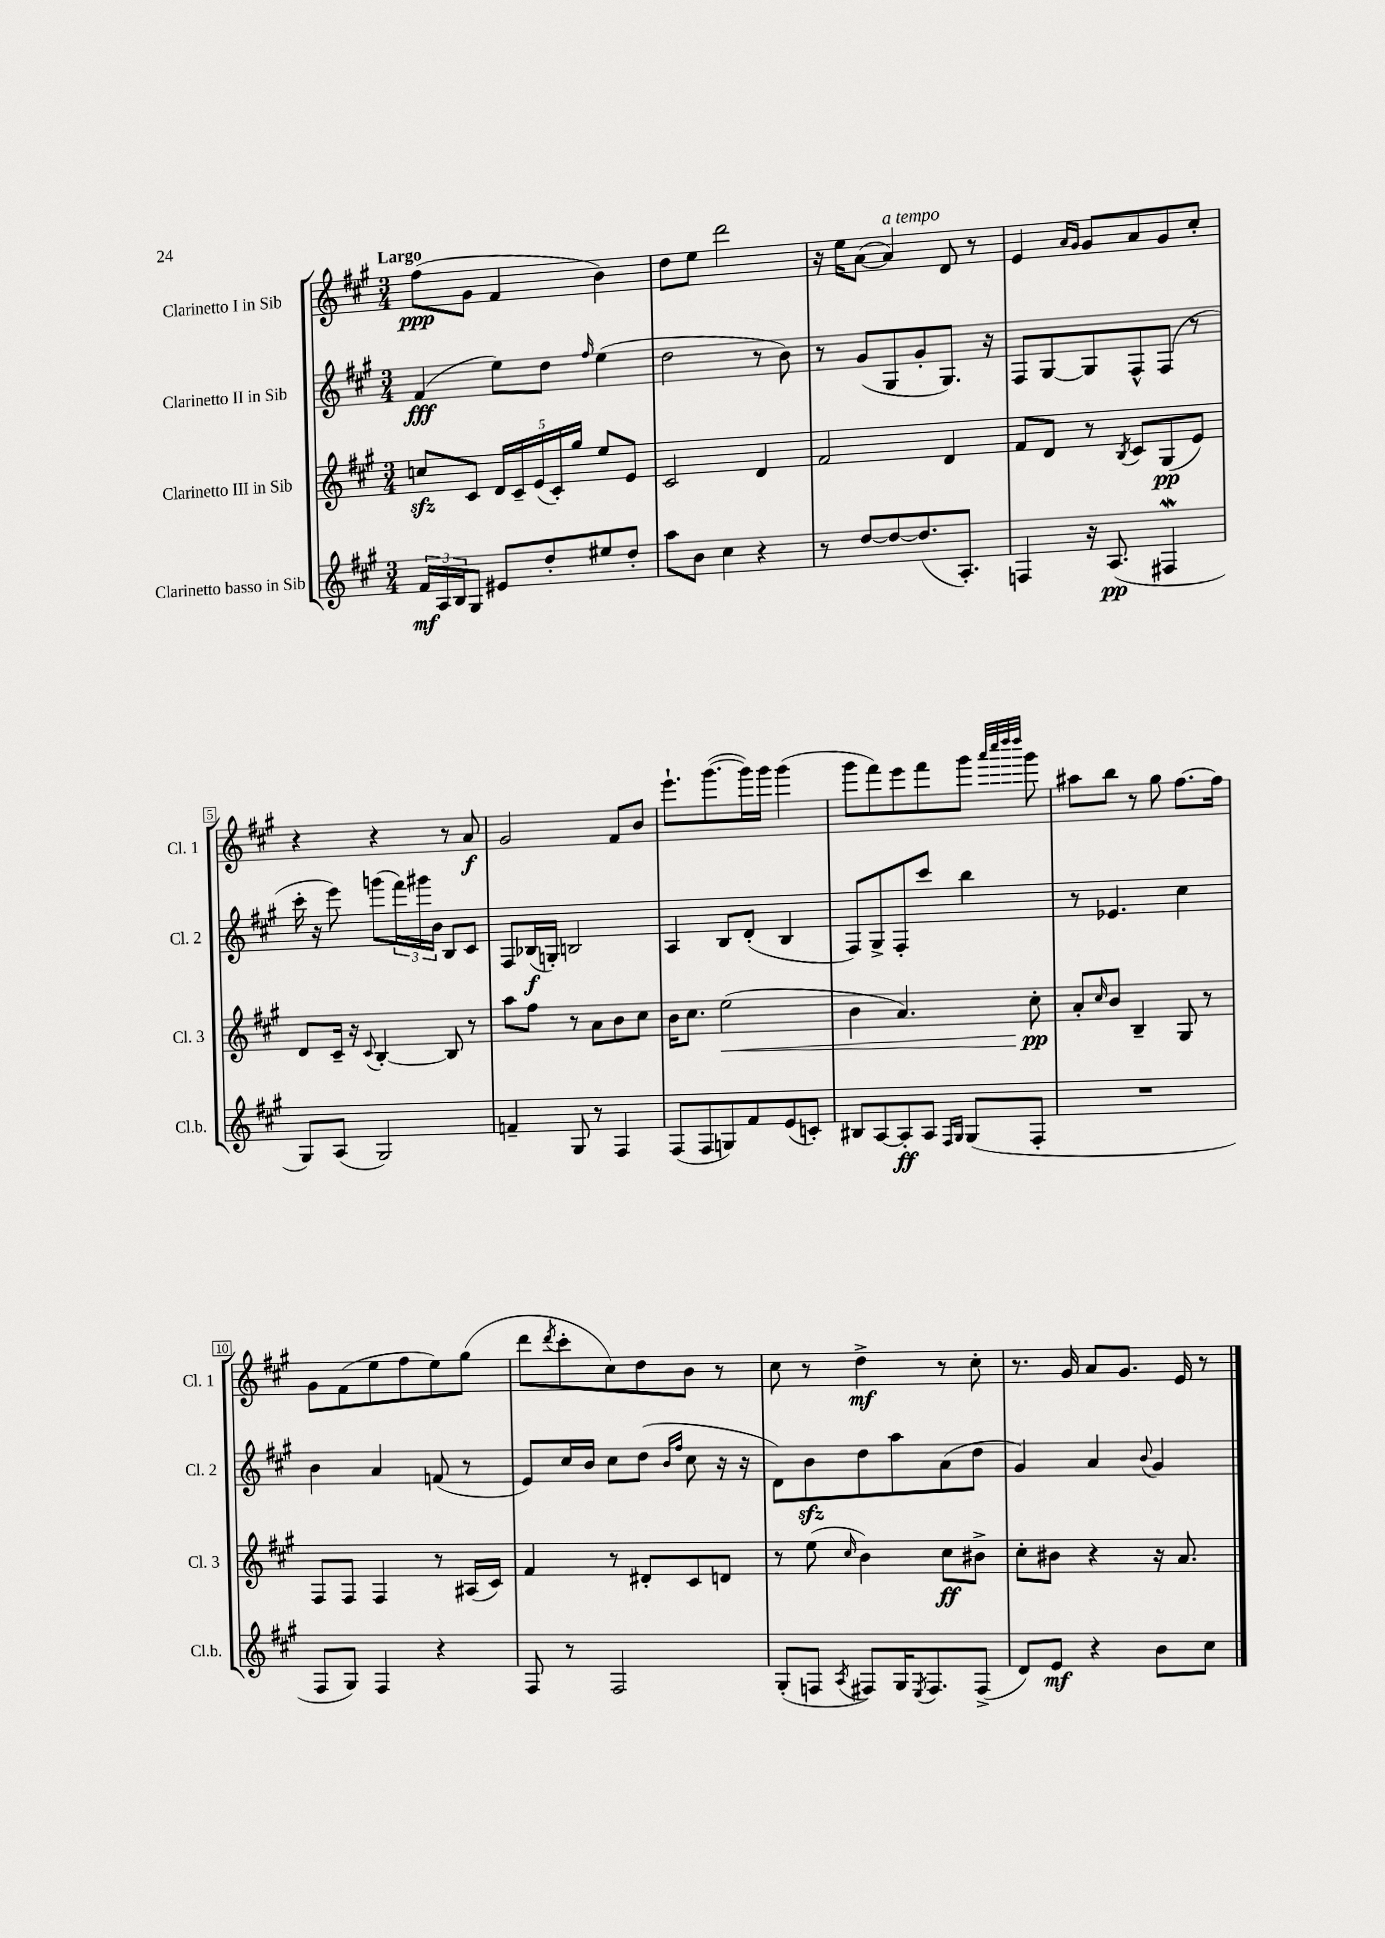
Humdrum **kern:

**kern	**kern	**kern	**kern
*staff4	*staff3	*staff2	*staff1
*clefG2	*clefG2	*clefG2	*clefG2
*k[f#c#g#]	*k[f#c#g#]	*k[f#c#g#]	*k[f#c#g#]
*M3/4	*M3/4	*M3/4	*M3/4
24f#	8cc	(4f#	(8ff#
24A	.	.	.
24B	.	.	.
8G#	8c#	.	8g#
8e#	20d	8ee)	4f#
.	20c#~	.	.
.	(20e	.	.
8dd'	.	8dd	.
.	20c#')	.	.
.	20gg#	.	.
.	.	16qqff#	.
8ee#	8ee	(4ee	4b)
8dd'	8e	.	.
=	=	=	=
8aa	2c#	2dd	8dd
8b	.	.	8ee
4cc#	.	.	2ddd
4r	4d	8r	.
.	.	8b)	.
=	=	=	=
8r	2f#	8r	16r
.	.	.	16ee
[8dd	.	(8g#	([8a
8dd_	.	8G#	4a])
(8.dd]	.	8g#'	.
.	4d	8.G#)	8d
8.A')	.	.	.
.	.	.	8r
.	.	16r	.
=	=	=	=
4F	8f#	8F#	4e
.	8d	[8G#	.
.	.	.	16qqa
.	.	.	16qqg#
16r	8r	8G#]	8g#
(8.A	.	.	.
.	8qB	.	.
.	8c#	8F#^^	8a
4F#	(8G#	(8F#	8g#
.	8e)	8r	8cc#'
=	=	=	=
8G#)	8d	16ccc#'	4r
.	.	16r	.
(8A	16c#~	8eee)	.
.	16r	.	.
.	8qqc#	.	.
2G#)	[4B'	(8ggg	4r
.	.	24fff#)	.
.	.	24ggg#	.
.	.	24b	.
.	8B]	8B	8r
.	8r	8c#	8a
=	=	=	=
4f~	8aa	8F#	2g#
.	8ff#	(16B-	.
.	.	16G')	.
8G#	8r	2B	.
8r	8a	.	.
4F#	8b	.	8f#
.	8cc#	.	8b
=	=	=	=
(8F#	16b	4A	8.eee`
.	8.cc#	.	.
8F#	.	.	.
.	.	.	([8.ggg#
8G)	(2ee	8B	.
8f#	.	(8d'	16ggg#])
.	.	.	16ggg#
(8e	.	4B	(4ggg#
8c')	.	.	.
=	=	=	=
8B#	4b	8F#)	8ggg#
[8A	.	8G#^	8fff#)
8A']	4.a)	8F#'	8eee
8A	.	8ccc#	8fff#
16qqF#	.	.	.
16qqG#	.	.	.
(8G#	.	4bb	8ggg#
.	.	.	32qqaaa
.	.	.	32qqcccc#
.	.	.	32qqdddd
.	.	.	32qqdddd
8F#'	8cc#'	.	8ggg#
=	=	=	=
2.r	8a'	8r	8aa#
.	16qqcc#	.	.
.	8b	4.e-	8bb
.	4B~	.	8r
.	.	.	8gg#
.	8G#	4cc#	[8.ff#
.	8r	.	.
.	.	.	16ff#]
=	=	=	=
8F#	8F#	4b	8g#
8G#)	8F#	.	(8f#
4F#	4F#	4a	8ee
.	.	.	8ff#
4r	8r	(8f	8ee)
.	(16A#	8r	(8gg#
.	16c#)	.	.
=	=	=	=
8F#	4f#	8e)	8ddd
.	.	.	8qddd
8r	.	16cc#	8ccc#'
.	.	16b	.
2F#	8r	8cc#	8cc#)
.	8d#'	(8dd	8dd
.	.	16qqb	.
.	.	16qqff#	.
.	8c#	8cc#	8b
.	8d	16r	8r
.	.	16r	.
=	=	=	=
(8G#'	8r	8d)	8cc#
8F	(8ee	8b	8r
8qA	16qqcc#	.	.
8F#)	4b)	8dd	4dd^
16G#	.	8aa	.
8qE	.	.	.
8.F#	.	.	.
.	8cc#	(8a	8r
(8F#^	8b#^	8dd	8cc#'
=	=	=	=
8d)	8cc#'	4g#)	8.r
8e	8b#	.	.
.	.	.	16g#
4r	4r	4a	8a
.	.	.	8.g#
.	.	8qqb	.
8b	16r	4g#	.
.	8.a	.	16e
8cc#	.	.	8r
==	==	==	==
*-	*-	*-	*-
